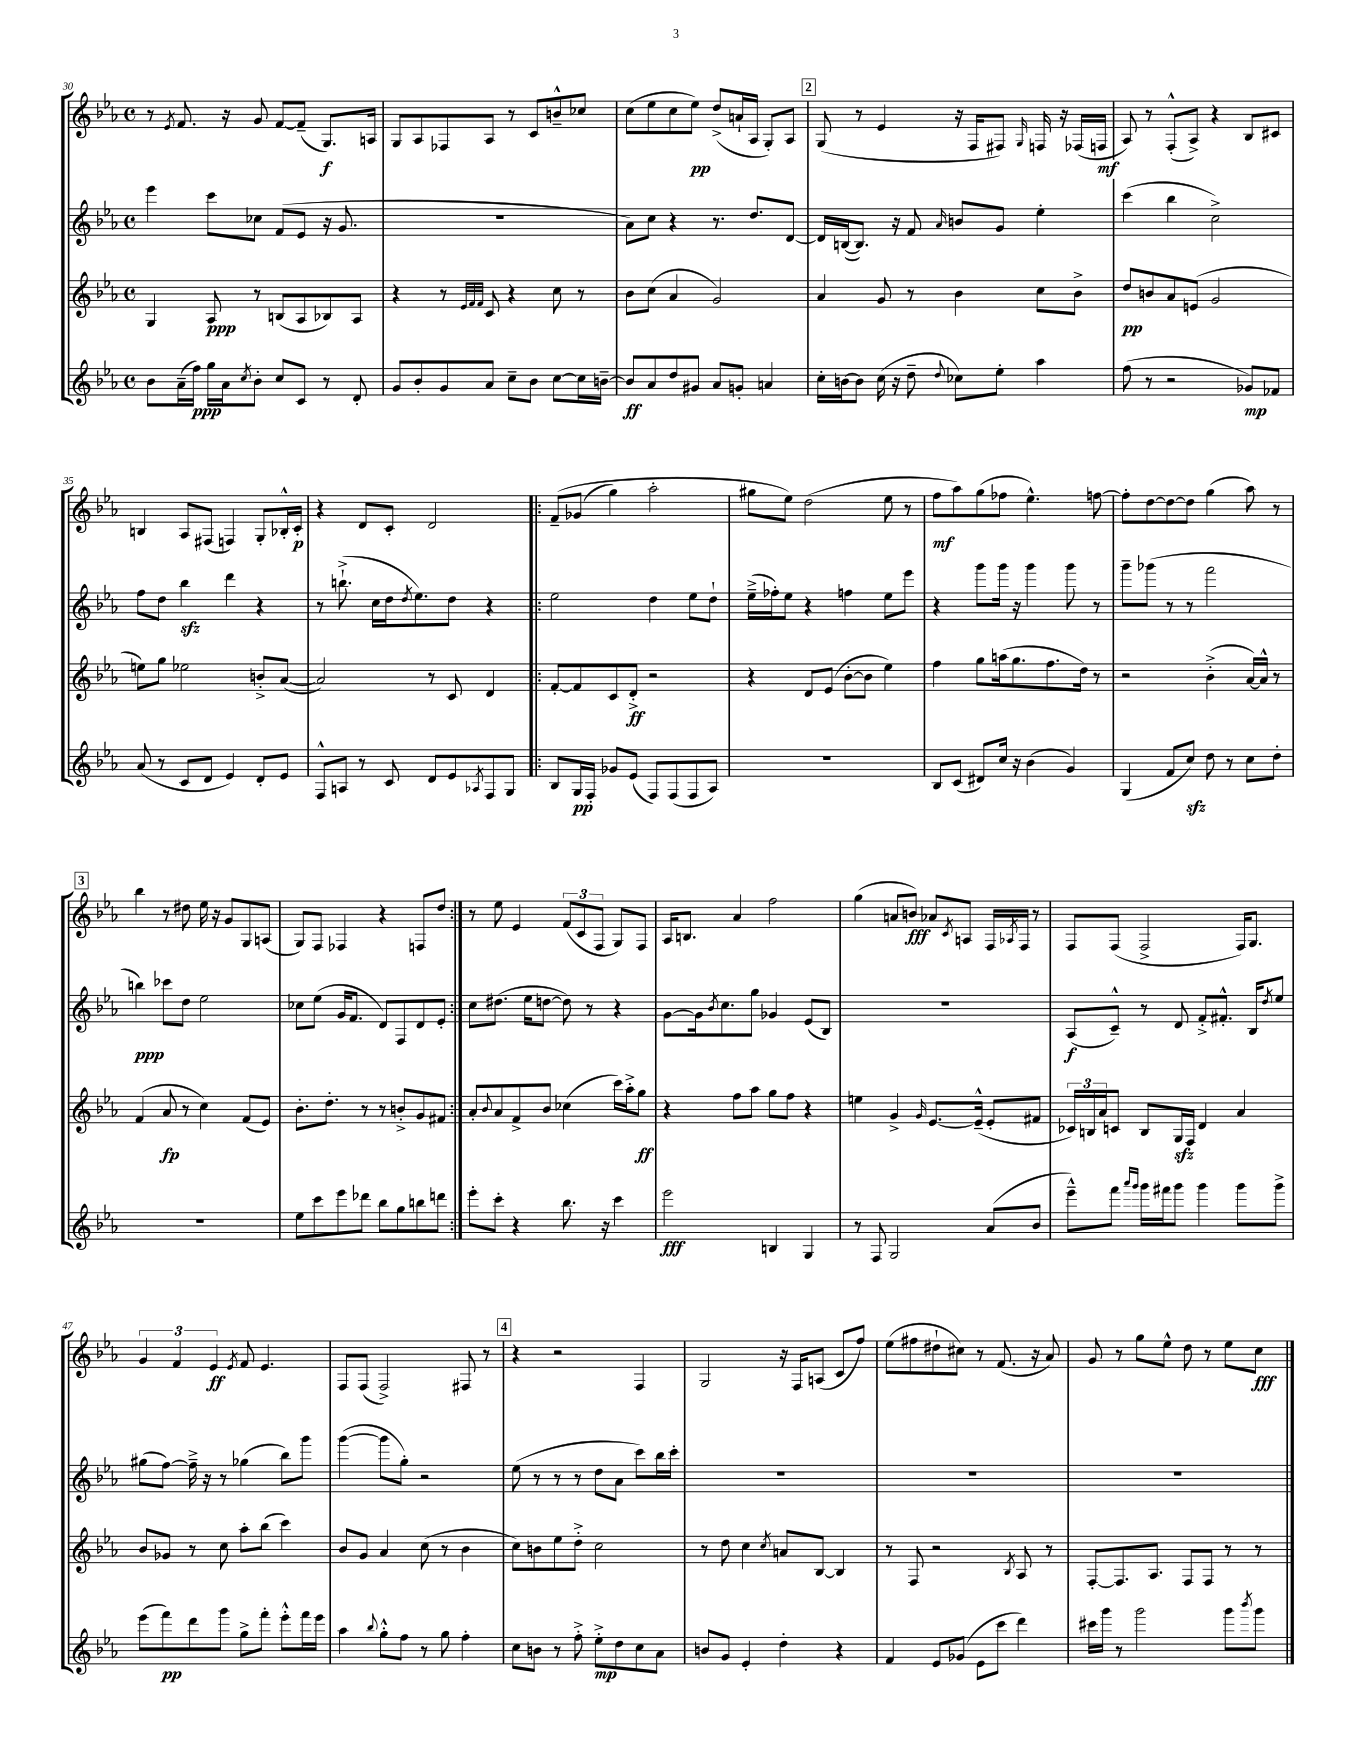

**kern	**kern	**kern	**kern
*staff4	*staff3	*staff2	*staff1
*clefG2	*clefG2	*clefG2	*clefG2
*k[b-e-a-]	*k[b-e-a-]	*k[b-e-a-]	*k[b-e-a-]
*M4/4	*M4/4	*M4/4	*M4/4
*met(c)	*met(c)	*met(c)	*met(c)
8b-	4G	4eee-	8r
.	.	.	8qe-
(16a-~	.	.	8.f
16ff)	.	.	.
16gg	8A-	8ccc	.
16a-	.	.	16r
8qcc	.	.	.
8b-'	8r	8cc-	8g
8cc	(8B	(8f	[8f
8c	8A-	8e-	(8f~]
8r	8B-)	16r	8.G)
.	.	8.g	.
8d'	8A-	.	.
.	.	.	16A
=	=	=	=
8g	4r	1r	8G
8b-'	.	.	8A-
8g	8r	.	8F-
.	32qqe-	.	.
.	32qqf	.	.
.	32qqf	.	.
8a-	8c	.	8A-
8cc~	4r	.	8r
8b-	.	.	8c
[8cc	8cc	.	8b~^^
16cc]	8r	.	8cc-
[16b~	.	.	.
=	=	=	=
8b]	8b-	8a-)	(8cc
8a-	(8cc	8cc	8ee-
8dd	4a-	4r	8cc
8g#	.	.	8ee-)
8a-	2g)	8.r	(8dd^
8g'	.	.	16a`
.	.	8.dd	16A-
4a	.	.	8G')
.	.	[8d	8A-
=	=	=	=
16cc'	4a-	16d]	(8G
[16b	.	([16B	.
8b]	.	8.B])	8r
(16cc	8g	.	4e-
16r	.	16r	.
8dd~	8r	8f	.
8qqdd	.	16qqa-	.
8cc-)	4b-	8b	16r
.	.	.	16F
8ee-'	.	8g	8F#)
.	.	.	16qqG
4aa-	8cc	4ee-'	16F
.	.	.	16r
.	8b-^	.	(16F-
.	.	.	16F
=	=	=	=
(8ff	8dd	(4ccc	8A-)
8r	8b	.	8r
2r	8a-	4bb-	(8F'^^
.	(8e	.	8A-^)
.	2g	2cc^)	4r
8g-)	.	.	8B-
8f-	.	.	8c#
=	=	=	=
(8a-	8ee)	8ff	4B
8r	8gg	8dd	.
8c	2ee-	4bb-	8A-
8d	.	.	(8F#
4e-)	.	4ddd	4F)
8d'	8b'^	4r	8G'
8e-	([8a-	.	16B-'^^
.	.	.	16c'
=	=	=	=
8F^^	2a-])	8r	4r
8A	.	(8.bb`^	.
8r	.	.	8d
.	.	16cc	.
8c	.	16dd	8c'
.	.	8qdd	.
.	.	8.ee-)	.
8d	8r	.	2d
8e-	8c	8dd	.
8qA-	.	.	.
8F	4d	4r	.
8G	.	.	.
=!|:	=!|:	=!|:	=!|:
8B-	[8f'	2ee-	&(8f~
16G	8f]	.	(8g-
16F'	.	.	.
8g-	8c	.	4gg)
(8e-	8d'^	.	.
8F)	2r	4dd	2aa-'
(8F	.	.	.
8F	.	8ee-	.
8A-)	.	8dd`	.
=	=	=	=
1r	4r	(16ee-~^	8gg#
.	.	16ff-')	.
.	.	8ee-	8ee-&)
.	8d	4r	(2dd
.	(8e-	.	.
.	[8b-'	4ff	.
.	8b-]	.	.
.	4ee-)	8ee-	8ee-
.	.	8eee-	8r
=	=	=	=
8B-	4ff	4r	8ff
(8c	.	.	8aa-)
8d#)	8gg	8ggg	(8gg
16cc	(16aa	16ggg	8ff-
16r	8.gg	16r	.
(4b-	.	4ggg	4.ee-^^)
.	8.ff	.	.
4g)	.	8ggg	.
.	16dd)	.	.
.	8r	8r	[8ff
=	=	=	=
(4G	2r	8ggg~	8ff']
.	.	(8ggg-	[8dd
8f	.	8r	8dd_
8cc)	.	8r	8dd]
8dd	(4b-'^	2fff	(4gg
8r	.	.	.
8cc	[16a-)	.	8aa-)
.	16a-^^]	.	.
8dd'	8r	.	8r
=	=	=	=
1r	(4f	4bb)	4bb-
.	8a-	8ccc-	8r
.	8r	8dd	8dd#
.	4cc)	2ee-	16ee-
.	.	.	16r
.	.	.	8g
.	(8f	.	8G
.	8e-)	.	(8A
=	=	=	=
8ee-	8.b-'	8cc-	8G)
8ccc	.	(8ee-	8F
.	8.dd'	.	.
8eee-	.	16g	4F-
.	.	8.f	.
8ddd-	8r	.	.
8bb-	8r	8d)	4r
8gg	8b'^	8F	.
8bb	8g	8d	8F
8ddd	8f#	8e-'	8dd
=:|!	=:|!	=:|!	=:|!
8eee-'	8a-'	8cc	8r
.	8qqb-	.	.
8ccc'	8a-	(8.dd#	8ee-
4r	8f^	.	4e-
.	.	16ee-	.
.	8b-	[8dd	.
8.bb-	(4cc-	8dd])	(12f
.	.	.	12c
.	.	8r	.
.	.	.	12F
16r	.	.	.
4ccc	16ccc)	4r	8G)
.	16aa-'^	.	.
.	8gg	.	8F
=	=	=	=
2eee-	4r	[8g	16A-
.	.	.	8.B
.	.	16g]	.
.	.	8qb-	.
.	.	8.cc	.
.	8ff	.	4a-
.	8aa-	8gg	.
4B	8gg	4g-	2ff
.	8ff	.	.
4G	4r	(8e-	.
.	.	8B-)	.
=	=	=	=
8r	4ee	1r	(4gg
8F	.	.	.
2G	4g^	.	8a
.	.	.	8b)
.	16qqg	.	.
.	[8.e-	.	8a-
.	.	.	8qc
.	.	.	8A
.	(16e-~^^]	.	.
(8a-	8e-'	.	16F
.	.	.	8qA-
.	.	.	16F
8b-	8f#	.	8r
=	=	=	=
8eee-~^^)	24c-)	(8A-	8F
.	24B	.	.
.	24a-	.	.
8fff	8c	8c~^^)	(8F
16qqaaa-	.	.	.
16qqggg	.	.	.
16ggg	8B	8r	2F^
16fff#	.	.	.
8ggg	16G	8d	.
.	16F	.	.
4ggg	4d	8f'^	.
.	.	8.f#'^^	.
8ggg	4a-	.	16F)
.	.	16B-	8.G
.	.	8qdd	.
8ggg^	.	8ee-	.
=	=	=	=
(8eee-	8b-	(8gg#	6g
8fff)	8g-	[8ff)	.
.	.	.	6f
8ddd	8r	16ff~^]	.
.	.	16r	.
.	.	.	6e-
8ggg	8cc	8r	.
.	.	.	8qe-
8gg^	8aa-'	(4gg-	8f
8fff'	(8bb-	.	4.e-
8eee-'^^	4ccc)	8bb-)	.
16fff	.	8ggg	.
16eee-	.	.	.
=	=	=	=
4aa-	8b-	([4ggg	8F
.	8g	.	(8F
8qqbb-	.	.	.
8gg'^^	4a-	8ggg]	2F^)
8ff	.	8gg')	.
8r	(8cc	2r	.
8gg	8r	.	.
4ff'	4b-	.	8F#
.	.	.	8r
=	=	=	=
8cc	8cc)	(8ee-	4r
8b	8b	8r	.
8r	8ee-	8r	2r
8ff'^	8dd'^	8r	.
8ee-'^	2cc	8dd	.
8dd	.	8a-	.
8cc	.	8ccc)	4F
8a-	.	16bb-	.
.	.	16ccc'	.
=	=	=	=
8b	8r	1r	2G
8g	8dd	.	.
4e-'	4cc	.	.
.	8qcc	.	.
4dd'	8a	.	16r
.	.	.	16F
.	[8B-	.	(8A
4r	4B-]	.	8c
.	.	.	8ff)
=	=	=	=
4f	8r	1r	(8ee-
.	8F	.	8ff#
8e-	2r	.	8dd#`
(8g-	.	.	8cc#)
8e-	.	.	8r
8ccc	.	.	(8.f
.	8qB-	.	.
4ddd)	8A-	.	.
.	.	.	16r
.	8r	.	8a-)
=	=	=	=
16ccc#	[8F'	1r	8g
16ggg	.	.	.
8r	8.F]	.	8r
2ggg	.	.	8gg
.	8.A-	.	.
.	.	.	8ee-^^
.	8F	.	8dd
.	8F	.	8r
8ggg	8r	.	8ee-
8qbbb-	.	.	.
8ggg	8r	.	8cc
==	==	==	==
*-	*-	*-	*-
